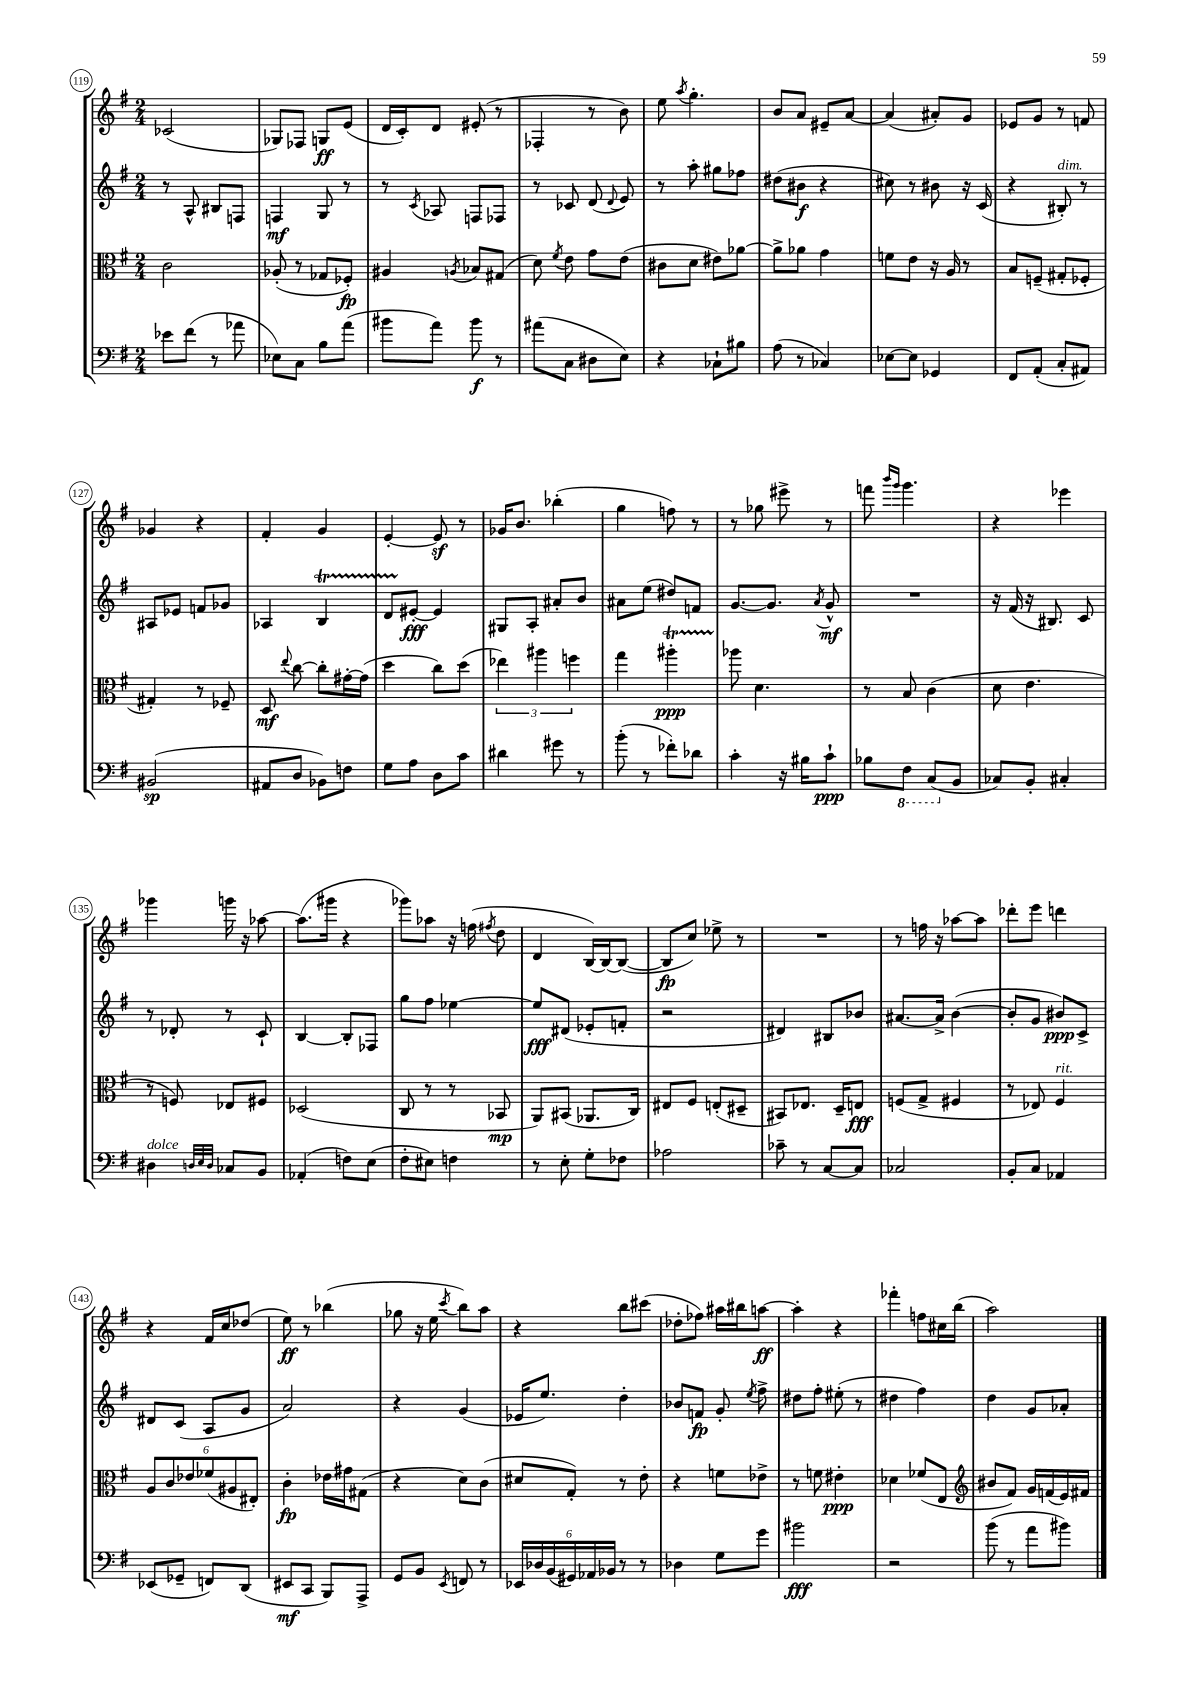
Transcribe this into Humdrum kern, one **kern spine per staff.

**kern	**dynam	**kern	**dynam	**kern	**dynam	**kern	**dynam
*part4	*part4	*part3	*part3	*part2	*part2	*part1	*part1
*staff4	*staff4	*staff3	*staff3	*staff2	*staff2	*staff1	*staff1
*clefF4	*	*clefC3	*	*clefG2	*	*clefG2	*
*k[f#]	*	*k[f#]	*	*k[f#]	*	*k[f#]	*
*M2/4	*	*M2/4	*	*M2/4	*	*M2/4	*
=119	=119	=119	=119	=119	=119	=119	=119
8e-X\L	.	2c\	.	8r	.	(2c-X/	.
(8f#\J	.	.	.	8A^^/	.	.	.
8r	.	.	.	8B#X/L	.	.	.
8a-X\	.	.	.	8Fn/J	.	.	.
=120	=120	=120	=120	=120	=120	=120	=120
8E-X\L)	.	(8A-X'/	.	4Fn/	mf	8G-X/L)	.
8C\J	.	8r	.	.	.	8F-X/J	.
8B\L	.	8G-X/L	.	8G/	.	8Gn/L	ff
(8a\J	.	8F-X'/J)	fp	8r	.	(8e/J	.
=121	=121	=121	=121	=121	=121	=121	=121
8b#X\L	.	4A#X/	.	8r	.	16d/LL	.
.	.	.	.	.	.	16c'/J)	.
.	.	.	.	8qc/	.	.	.
8a\J)	.	.	.	8A-X/	.	8d/J	.
.	.	8qAn/	.	.	.	.	.
8b#\	f	8B-X/L	.	8Fn/L	.	(8e#X'/	.
8r	.	(8G#X/J	.	8F-X/J	.	8r	.
=122	=122	=122	=122	=122	=122	=122	=122
(8a#X\L	.	8d\)	.	8r	.	4F-X'/	.
.	.	8qf#/	.	.	.	.	.
8C\J	.	8e\	.	8c-X/	.	.	.
8D#X\L	.	8g\L	.	(8d/	.	8r	.
.	.	.	.	8qqd/	.	.	.
8E\J)	.	(8e\J	.	8e/)	.	8b\)	.
=123	=123	=123	=123	=123	=123	=123	=123
4r	.	8c#X\L	.	8r	.	8ee\	.
.	.	.	.	.	.	8qaa/	.
.	.	8d\J	.	8aa'\	.	4.gg'\	.
8C-X`\L	.	8e#X\L)	.	8gg#X\L	.	.	.
8B#X\J	.	[8a-X\J	.	8ff-X\J	.	.	.
=124	=124	=124	=124	=124	=124	=124	=124
(8A\	.	8a-^\L]	.	(8dd#X\L	.	8b/L	.
8r	.	8a-X\J	.	8b#X\J	f	8a/J	.
4C-X/)	.	4g\	.	4r	.	8e#X~/L	.
.	.	.	.	.	.	[8a/J	.
=125	=125	=125	=125	=125	=125	=125	=125
[8E-X\L	.	8fn\L	.	8cc#X\)	.	(4a/]	.
8E-\J]	.	8e\J	.	8r	.	.	.
4GG-X/	.	16r	.	8b#X\	.	8a#X'/L)	.
.	.	16A/	.	.	.	.	.
.	.	8r	.	16r	.	8g/J	.
.	.	.	.	(16c/	.	.	.
=126	=126	=126	=126	=126	=126	=126	=126
8FF#/L	.	8B/L	.	4r	.	8e-X/L	.
(8AA'/J	.	(8Fn~/J	.	.	.	8g/J	.
!	!	!	!	!LO:TX:a:i:t=dim.	!	!	!
8C'/L	.	8G#X'/L	.	8B#X'/)	.	8r	.
8AA#X/J)	.	8F-X'/J	.	8r	.	8fn/	.
!!LO:LB:g=z
=127	=127	=127	=127	=127	=127	=127	=127
(2BB#X/	sp	4G#X'/)	.	8A#X/L	.	4g-X/	.
.	.	.	.	8e-X/J	.	.	.
.	.	8r	.	8fn/L	.	4r	.
.	.	8F-X~/	.	8g-X/J	.	.	.
=128	=128	=128	=128	=128	=128	=128	=128
8AA#X/L	.	8D/	mf	4A-X/	.	4f#'/	.
.	.	8qqee/	.	.	.	.	.
8D/J	.	[8cc\	.	.	.	.	.
8BB-X\L)	.	8cc'\L]	.	4Bt/	.	4g/	.
8Fn\J	.	[16g#X'\L	.	.	.	.	.
.	.	(16g#\JJ]	.	.	.	.	.
=129	=129	=129	=129	=129	=129	=129	=129
8G\L	.	4dd\	.	8dTTT/L	.	[4e'/	.
8A\J	.	.	.	[8e#X'/J	fff	.	.
8D\L	.	8cc\L)	.	4e#/]	.	8ez/]	.
8c\J	.	(8dd\J	.	.	.	8r	.
=130	=130	=130	=130	=130	=130	=130	=130
4d#X\	.	6ee-X\)	.	8G#X/L	.	16g-X/KL	.
.	.	.	.	.	.	8.b/J	.
.	.	.	.	8A'/J	.	.	.
.	.	6aa#X\	.	.	.	.	.
8g#X\	.	.	.	8a#X'/L	.	(4bb-X'\	.
.	.	6ffn\	.	.	.	.	.
8r	.	.	.	8b/J	.	.	.
=131	=131	=131	=131	=131	=131	=131	=131
(8b'\	.	4gg\	.	8a#X\L	.	4gg\	.
8r	.	.	.	(8ee\J	.	.	.
8f-X'\L)	.	4aa#Xt'\	ppp	8dd#X/L)	.	8ffn\)	.
8d-X\J	.	.	.	8fn/J	.	8r	.
=132	=132	=132	=132	=132	=132	=132	=132
4c'\	.	8aa-X\	.	[8.g/L	.	8r	.
.	.	4.d\	.	.	.	8gg-X\	.
.	.	.	.	8.g/J]	.	.	.
16r	.	.	.	.	.	8eee#X^\	.
16B#X\KL	.	.	.	.	.	.	.
.	.	.	.	8qa/	.	.	.
8c`\J	ppp	.	.	8g^^/	mf	8r	.
=133	=133	=133	=133	=133	=133	=133	=133
8B-X\L	.	8r	.	2r	.	8fffn\	.
.	.	.	.	.	.	16qqbbb/LL	.
.	.	.	.	.	.	16qqggg/JJ	.
*8ba	*	*	*	*	*	*	*
8FF#\J	.	8B/	.	.	.	4.ggg\	.
(8CC/L	.	(4c\	.	.	.	.	.
*X8ba	*	*	*	*	*	*	*
8BB/J	.	.	.	.	.	.	.
=134	=134	=134	=134	=134	=134	=134	=134
8C-X/L)	.	8d\	.	16r	.	4r	.
.	.	.	.	(16f#/	.	.	.
8BB'/J	.	4.e\	.	16r	.	.	.
.	.	.	.	8.B#X/)	.	.	.
4C#X'/	.	.	.	.	.	4eee-X\	.
.	.	.	.	8c/	.	.	.
!!LO:LB:g=z
=135	=135	=135	=135	=135	=135	=135	=135
!LO:TX:a:i:t=dolce	!	!	!	!	!	!	!
4D#X\	.	8r	.	8r	.	4ggg-X\	.
.	.	8Fn/)	.	8d-X'/	.	.	.
32qqDn/LLL	.	.	.	.	.	.	.
32qqE/	.	.	.	.	.	.	.
32qqD/JJJ	.	.	.	.	.	.	.
8C-X/L	.	8E-X/L	.	8r	.	16gggn\	.
.	.	.	.	.	.	16r	.
8BB/J	.	8F#X/J	.	8c`/	.	[8aa-X\	.
=136	=136	=136	=136	=136	=136	=136	=136
(4AA-X'/	.	(2D-X/	.	[4B/	.	(8.aa-\L]	.
.	.	.	.	.	.	16ggg#X\Jk	.
8Fn\L)	.	.	.	8B'/L]	.	4r	.
(8E\J	.	.	.	8F-X/J	.	.	.
=137	=137	=137	=137	=137	=137	=137	=137
8F#'\L	.	8C/	.	8gg\L	.	8ggg-X\L)	.
8E#X\J)	.	8r	.	8ff#\J	.	8aa-X\J	.
4Fn\	.	8r	.	[4ee-X\	.	16r	.
.	.	.	.	.	.	(16ffn\	.
.	.	.	.	.	.	8qff#X/	.
.	.	8BB-X/	mp	.	.	8dd\	.
=138	=138	=138	=138	=138	=138	=138	=138
8r	.	8AA/L)	.	8ee-/L]	fff	4d/	.
8E'\	.	(8BB#X/J	.	(8d#X/J	.	.	.
8G'\L	.	8.AA-X/L	.	8e-X'/L	.	[16B/LL)	.
.	.	.	.	.	.	16B/J_	.
8F-X\J	.	.	.	8fn'/J	.	(8B/J_	.
.	.	16C/Jk)	.	.	.	.	.
=139	=139	=139	=139	=139	=139	=139	=139
2A-X\	.	8E#X/L	.	2r	.	8B/L]	fp
.	.	8F#/J	.	.	.	8cc/J)	.
.	.	(8En'/L	.	.	.	8ee-X^\	.
.	.	8D#X~/J	.	.	.	8r	.
=140	=140	=140	=140	=140	=140	=140	=140
8c-X~\	.	8BB#X/L)	.	4d#X/)	.	2r	.
8r	.	8.E-X/J	.	.	.	.	.
[8C/L	.	.	.	8B#X/L	.	.	.
.	.	16D~/KL	.	.	.	.	.
8C/J]	.	8En/J	fff	8b-X/J	.	.	.
=141	=141	=141	=141	=141	=141	=141	=141
2C-X/	.	(8Fn/L	.	[8.a#X/L	.	8r	.
.	.	8G^/J	.	.	.	16ffn\	.
.	.	.	.	16a#^/Jk]	.	16r	.
.	.	4F#X/	.	([4b\	.	[8aa-X\L	.
.	.	.	.	.	.	8aa-\J]	.
=142	=142	=142	=142	=142	=142	=142	=142
8BB'/L	.	8r	.	8b'/L]	.	8ddd-X'\L	.
8C/J	.	8E-X/)	.	8g/J	.	8eee\J	.
!	!	!LO:TX:a:i:t=rit.	!	!	!	!	!
4AA-X/	.	4F#/	.	8b#X/L)	ppp	4dddn\	.
.	.	.	.	8c^/J	.	.	.
!!LO:LB:g=z
=143	=143	=143	=143	=143	=143	=143	=143
(8EE-X/L	.	12A/L	.	8d#X/L	.	4r	.
.	.	12c/	.	.	.	.	.
8GG-X~/J	.	.	.	(8c/J	.	.	.
.	.	12e-X/	.	.	.	.	.
8FFn/L)	.	(12f-X/	.	8A/L	.	16f#/LL	.
.	.	.	.	.	.	16cc/J	.
.	.	12A#X/	.	.	.	.	.
(8DD/J	.	.	.	8g/J	.	(8dd-X/J	.
.	.	12E#X'/J)	.	.	.	.	.
=144	=144	=144	=144	=144	=144	=144	=144
8EE#X/L	mf	4c'\	fp	2a/)	.	8ee\)	ff
8CC/J	.	.	.	.	.	8r	.
8BBB/L)	.	16e-X\LL	.	.	.	(4bb-X\	.
.	.	16g#X\J	.	.	.	.	.
8AAA^/J	.	(8G#X\J	.	.	.	.	.
=145	=145	=145	=145	=145	=145	=145	=145
8GG/L	.	4r	.	4r	.	8gg-X\	.
8BB/J	.	.	.	.	.	16r	.
.	.	.	.	.	.	16ee\	.
8qEE/	.	.	.	.	.	8qccc/	.
8FFn/	.	8d\L)	.	(4g/	.	8bb\L)	.
8r	.	(8c\J	.	.	.	8aa\J	.
=146	=146	=146	=146	=146	=146	=146	=146
24EE-X/LL	.	8d#X/L	.	16e-X/KL	.	4r	.
24D-X/	.	.	.	.	.	.	.
.	.	.	.	8.ee/J)	.	.	.
(24BB/	.	.	.	.	.	.	.
24GG#X/)	.	8G'/J)	.	.	.	.	.
24AA-X/	.	.	.	.	.	.	.
24BB-X/JJ	.	.	.	.	.	.	.
8r	.	8r	.	4dd'\	.	8bb\L	.
8r	.	8e'\	.	.	.	(8ccc#X\J	.
=147	=147	=147	=147	=147	=147	=147	=147
4D-X\	.	4r	.	8b-X/L	.	8dd-X'\L	.
.	.	.	.	8fn/J	fp	8ff-X\J)	.
8G\L	.	8fn\L	.	8g'/	.	16aa#X\LL	.
.	.	.	.	.	.	16bb#X\J	.
.	.	.	.	8qee/	.	.	.
8g\J	.	8e-X^\J	.	8ff#^\	.	[8aan\J	ff
=148	=148	=148	=148	=148	=148	=148	=148
2b#X\	fff	8r	.	8dd#X\L	.	4aa'\]	.
.	.	8fn\	.	8ff#'\J	.	.	.
.	.	4e#X'\	ppp	(8ee#X'\	.	4r	.
.	.	.	.	8r	.	.	.
=149	=149	=149	=149	=149	=149	=149	=149
2r	.	4d-X\	.	4dd#X\	.	4fff-X'\	.
.	.	(8f-X/L	.	4ff#\)	.	8ffn\L	.
.	.	8E/J	.	.	.	16cc#X\L	.
.	.	.	.	.	.	(16bb\JJ	.
=150	=150	=150	=150	=150	=150	=150	=150
*	*	*clefG2	*	*	*	*	*
(8b\	.	8b#X/L	.	4dd\	.	2aa\)	.
8r	.	8f#/J)	.	.	.	.	.
8a\L	.	16g/LL	.	8g/L	.	.	.
.	.	(16fn/	.	.	.	.	.
8b#X\J)	.	16e/)	.	8a-X'/J	.	.	.
.	.	16f#X/JJ	.	.	.	.	.
==	==	==	==	==	==	==	==
*-	*-	*-	*-	*-	*-	*-	*-
